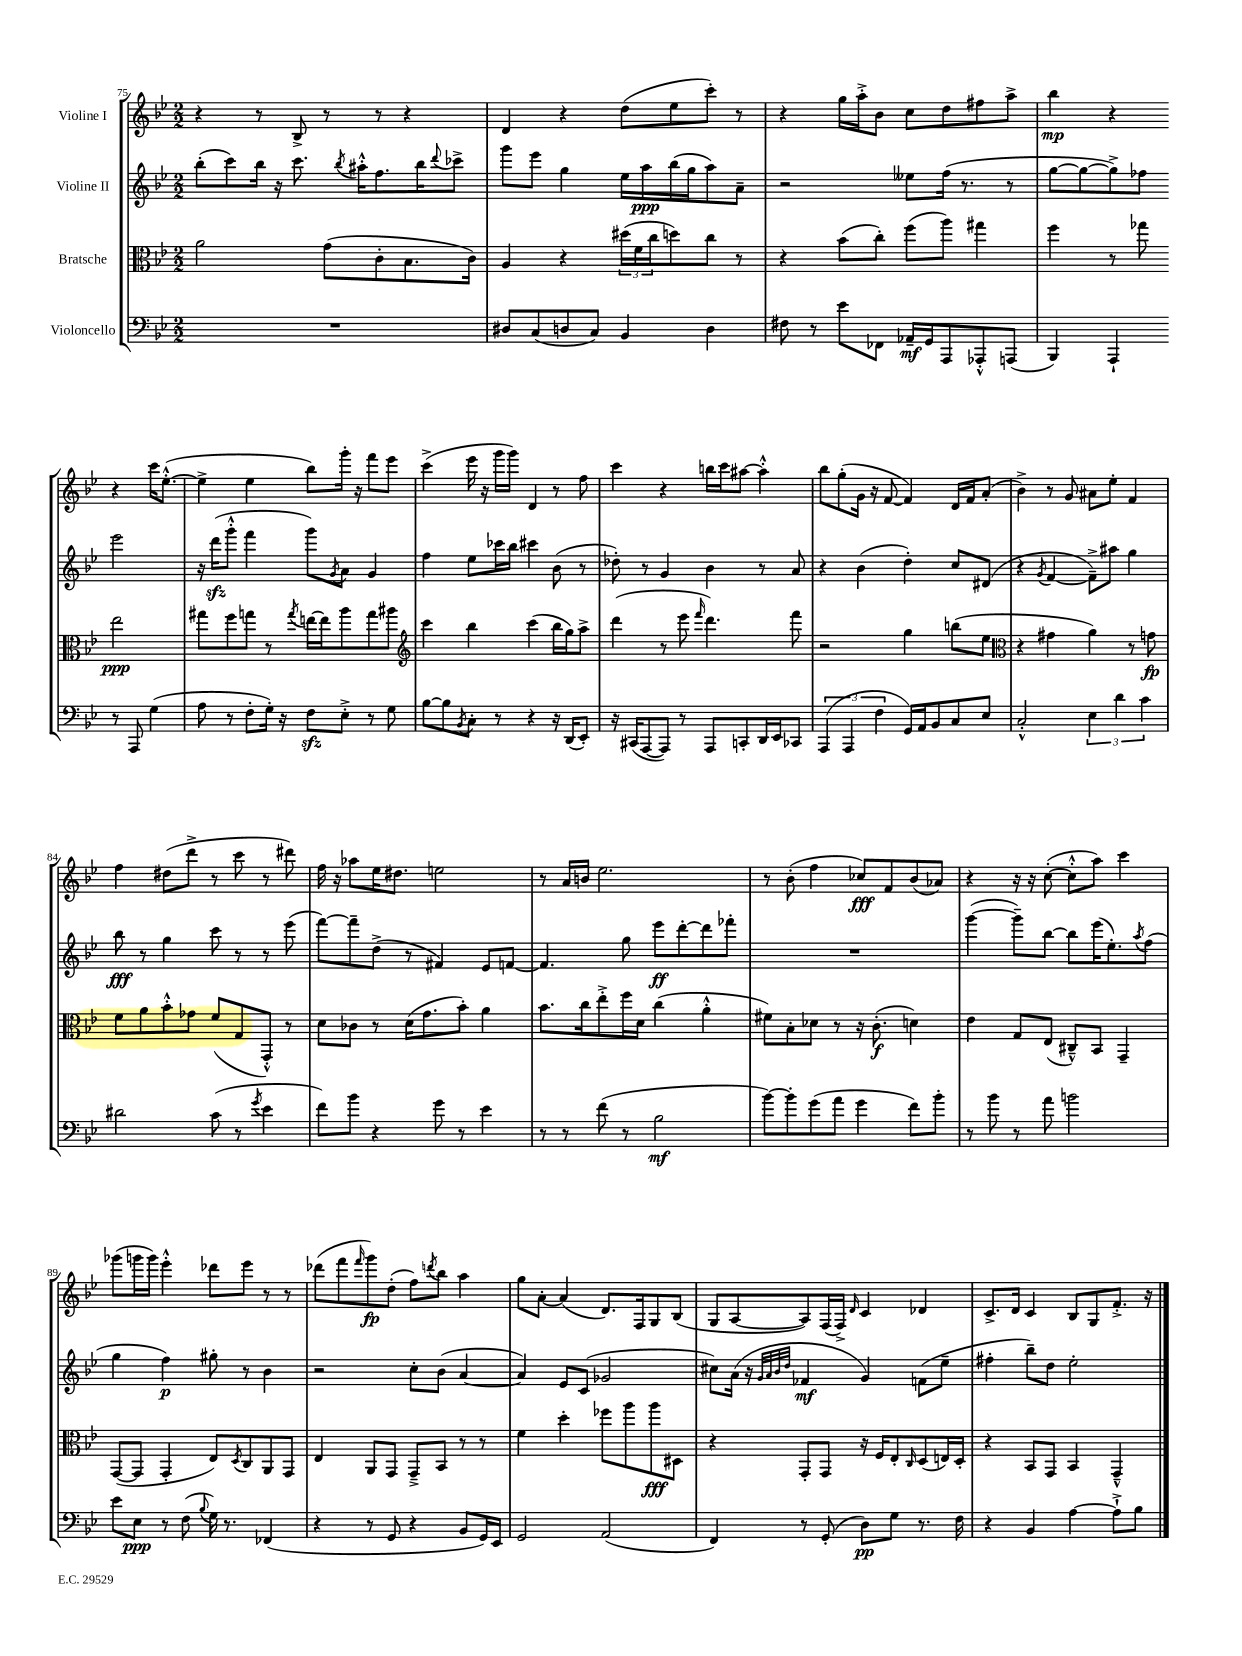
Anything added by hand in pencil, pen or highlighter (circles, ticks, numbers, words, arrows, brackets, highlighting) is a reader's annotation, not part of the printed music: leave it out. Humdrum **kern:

**kern	**dynam	**kern	**dynam	**kern	**dynam	**kern	**dynam
*part4	*part4	*part3	*part3	*part2	*part2	*part1	*part1
*staff4	*staff4	*staff3	*staff3	*staff2	*staff2	*staff1	*staff1
*I"Violoncello	*	*I"Bratsche	*	*I"Violine II	*	*I"Violine I	*
*clefF4	*	*clefC3	*	*clefG2	*	*clefG2	*
*k[b-e-]	*	*k[b-e-]	*	*k[b-e-]	*	*k[b-e-]	*
*M2/2	*	*M2/2	*	*M2/2	*	*M2/2	*
=75	=75	=75	=75	=75	=75	=75	=75
1r	.	2a\	.	(8bb-'\L	.	4r	.
.	.	.	.	8ccc\)	.	.	.
.	.	.	.	16bb-\Jk	.	8r	.
.	.	.	.	16r	.	.	.
.	.	.	.	8.ccc\	.	8B-^/	.
.	.	(8g\L	.	.	.	8r	.
.	.	.	.	8qbb-/	.	.	.
.	.	.	.	16aa#X'^^\KL	.	.	.
.	.	8c'\	.	8.ff\	.	8r	.
.	.	8.B-\	.	.	.	4r	.
.	.	.	.	16bb-\K	.	.	.
.	.	.	.	8qqddd/	.	.	.
.	.	.	.	8ccc-X^\J	.	.	.
.	.	16c\Jk)	.	.	.	.	.
=76	=76	=76	=76	=76	=76	=76	=76
8D#X/L	.	4A/	.	8ggg\L	.	4d/	.
(8C/	.	.	.	8eee-\J	.	.	.
8Dn/	.	4r	.	4gg\	.	4r	.
8C/J)	.	.	.	.	.	.	.
4BB-/	.	(24dd#X\LL	.	16ee-\LL	.	(8dd\L	.
.	.	24f\	.	.	.	.	.
.	.	.	.	16aa\	ppp	.	.
.	.	24cc\J	.	.	.	.	.
.	.	8ddn\)	.	(16bb-\	.	8ee-\	.
.	.	.	.	16gg\J	.	.	.
4D\	.	8cc\J	.	8aa\)	.	8ccc'\J)	.
.	.	8r	.	8a~\J	.	8r	.
=77	=77	=77	=77	=77	=77	=77	=77
8F#X\	.	4r	.	2r	.	4r	.
8r	.	.	.	.	.	.	.
8e-\L	.	(8b-\L	.	.	.	16gg\LL	.
.	.	.	.	.	.	16aa'^\J	.
8FF-X\J	.	8cc'\J)	.	.	.	8b-\J	.
16AA-X~/LL	mf	(8ff\L	.	8ee--X\L	.	8cc\L	.
16GG/J	.	.	.	.	.	.	.
8AAA/	.	8aa\J)	.	(16ff\Jk	.	8dd\	.
.	.	.	.	8.r	.	.	.
8AAA-X'^^/	.	4gg#X\	.	.	.	8ff#X\	.
(8AAAn/J	.	.	.	8r	.	8aa^\J	.
=78	=78	=78	=78	=78	=78	=78	=78
4BBB-/)	.	4ff\	.	[8gg\L	.	4bb-\	mp
.	.	.	.	8gg\_	.	.	.
4AAA`/	.	8r	.	8gg^\])	.	4r	.
.	.	8gg-X\	.	8ff-X\J	.	.	.
8r	.	2ee-\	ppp	2eee-\	.	4r	.
8AAA/	.	.	.	.	.	.	.
(4G\	.	.	.	.	.	16ccc\KL	.
.	.	.	.	.	.	([8.ee-'^^\J	.
!!LO:LB:g=z
=79	=79	=79	=79	=79	=79	=79	=79
8A\	.	8gg#X\L	.	16r	.	4ee-^\]	.
.	.	.	.	(16dddzz\KL	.	.	.
8r	.	8ff\	.	8ggg'^^\J	.	.	.
8F'\L	.	8ggn\J	.	4fff\	.	4ee-\	.
16G'\Jk)	.	8r	.	.	.	.	.
16r	.	.	.	.	.	.	.
.	.	8qgg/	.	.	.	.	.
8Fzz\L	.	[16een\LL	.	8ggg\L)	.	8bb-\L)	.
.	.	16ee\J]	.	.	.	.	.
.	.	.	.	8qg/	.	.	.
8E-'^\J	.	8aa\	.	8a\J	.	16ggg'\Jk	.
.	.	.	.	.	.	16r	.
8r	.	8gg\	.	4g/	.	8fff\L	.
8G\	.	8aa#X\J	.	.	.	8eee-\J	.
=80	=80	=80	=80	=80	=80	=80	=80
*	*	*clefG2	*	*	*	*	*
[8B-\L	.	4ccc\	.	4ff\	.	(4ccc^\	.
8B-\]	.	.	.	.	.	.	.
8qBB-/	.	.	.	.	.	.	.
8C'\J	.	4bb-\	.	8ee-\L	.	16eee-\	.
.	.	.	.	.	.	16r	.
8r	.	.	.	16ccc-X\L	.	16ggg\LL	.
.	.	.	.	16bb-\JJ	.	16ggg\JJ)	.
4r	.	(4ccc\	.	4ccc#X\	.	4d/	.
16r	.	16bb-\LL	.	(8b-\	.	8r	.
(16DD/KL	.	16gg\J)	.	.	.	.	.
8EE-'/J)	.	8aa^\J	.	8r	.	8ff\	.
=81	=81	=81	=81	=81	=81	=81	=81
16r	.	(4ddd\	.	8dd-X'\)	.	4ccc\	.
(16CC#X/KL	.	.	.	.	.	.	.
[8AAA/	.	.	.	8r	.	.	.
8AAA/J])	.	8r	.	4g/	.	4r	.
8r	.	8eee-\	.	.	.	.	.
.	.	16qqfff/	.	.	.	.	.
8AAA/L	.	4.ddd\)	.	4b-\	.	16bbn\LL	.
.	.	.	.	.	.	16ccc\J	.
8CCn'/	.	.	.	.	.	[8aa#X\J	.
16DD/L	.	.	.	8r	.	4aa#'^^\]	.
16EE-/J	.	.	.	.	.	.	.
8CC-X/J	.	8fff\	.	8a/	.	.	.
=82	=82	=82	=82	=82	=82	=82	=82
(6AAA/	.	2r	.	4r	.	8bb-\L	.
.	.	.	.	.	.	(8gg'\	.
6AAA/	.	.	.	.	.	.	.
.	.	.	.	(4b-\	.	16g\Jk	.
.	.	.	.	.	.	16r	.
6F\	.	.	.	.	.	.	.
.	.	.	.	.	.	[8f/	.
16GG/LL)	.	4gg\	.	4dd'\)	.	4f/])	.
16AA/J	.	.	.	.	.	.	.
8BB-/	.	.	.	.	.	.	.
8C/	.	(8bbn\L	.	8cc/L	.	16d/LL	.
.	.	.	.	.	.	16f/J	.
8E-/J	.	8ee-\J	.	(8d#X/J	.	(8a'/J	.
=83	=83	=83	=83	=83	=83	=83	=83
*	*	*clefC3	*	*	*	*	*
2C'^^/	.	4r	.	4r	.	4b-^\)	.
.	.	.	.	8qg/	.	.	.
.	.	4g#X\	.	[4f/	.	8r	.
.	.	.	.	.	.	8g/	.
6E-\	.	4a\)	.	8f~^\L])	.	8a#X\L	.
.	.	.	.	8aa#X\J	.	8ee-'\J	.
6d\	.	.	.	.	.	.	.
.	.	8r	.	4gg\	.	4f/	.
6c\	.	.	.	.	.	.	.
.	.	8gn\	fp	.	.	.	.
!!LO:LB:g=z
=84	=84	=84	=84	=84	=84	=84	=84
2d#X\	.	8f\L	.	8bb-\	fff	4ff\	.
.	.	8a\	.	8r	.	.	.
.	.	8b-'^^\	.	4gg\	.	(8dd#X\L	.
.	.	8g-X\J	.	.	.	8ddd^\J	.
(8c\	.	(8f/L	.	8ccc\	.	8r	.
8r	.	8G/	.	8r	.	8ccc\	.
8qg/	.	.	.	.	.	.	.
4e-\	.	8GG'^^/J)	.	8r	.	8r	.
.	.	8r	.	(8eee-\	.	8ddd#X\)	.
=85	=85	=85	=85	=85	=85	=85	=85
8f\L)	.	8d\L	.	[8fff\L)	.	16ff\	.
.	.	.	.	.	.	16r	.
8b-\J	.	8c-X\J	.	8fff~\]	.	8aa-X\L	.
4r	.	8r	.	(8dd^\J	.	16ee-\K	.
.	.	.	.	.	.	8.dd#X\J	.
.	.	(16d\KL	.	8r	.	.	.
.	.	8.g\	.	.	.	.	.
8g\	.	.	.	4f#X/)	.	2een\	.
8r	.	8b-'\J)	.	.	.	.	.
4e-\	.	4a\	.	8e-/L	.	.	.
.	.	.	.	[8fn/J	.	.	.
=86	=86	=86	=86	=86	=86	=86	=86
8r	.	8.b-\L	.	4.f/]	.	8r	.
8r	.	.	.	.	.	16a/LL	.
.	.	16cc\k	.	.	.	16bn/JJ	.
(8f\	.	8ee-'^\	.	.	.	2.ee-\	.
8r	.	16ff\L	.	8gg\	.	.	.
.	.	16d\JJ	.	.	.	.	.
2B-\	mf	(4cc\	.	8eee-\L	ff	.	.
.	.	.	.	[8ddd'\	.	.	.
.	.	4a'^^\	.	8ddd\]	.	.	.
.	.	.	.	8fff-X'\J	.	.	.
=87	=87	=87	=87	=87	=87	=87	=87
[8b-\L)	.	8f#X\L)	.	1r	.	8r	.
8b-'\]	.	8B-'\	.	.	.	(8b-'\	.
(8g\	.	8d-X\J	.	.	.	4ff\	.
8a\J	.	8r	.	.	.	.	.
4g\	.	16r	.	.	.	8cc-X/L)	fff
.	.	(8.c'\	f	.	.	.	.
.	.	.	.	.	.	8f/	.
8f\L)	.	4dn\)	.	.	.	(8b-/	.
8b-'\J	.	.	.	.	.	8a-X/J)	.
=88	=88	=88	=88	=88	=88	=88	=88
8r	.	4e-\	.	([4ggg\	.	4r	.
8b-\	.	.	.	.	.	.	.
8r	.	8G/L	.	8ggg~\L])	.	16r	.
.	.	.	.	.	.	16r	.
8a\	.	(8E-/J	.	[8bb-\J	.	([8cc'\	.
2bn\	.	8C#X~^^/L)	.	8bb-\L]	.	8cc'^^\L]	.
.	.	8BB-/J	.	(16eee-\K	.	8aa\J)	.
.	.	.	.	8.ee-'\)	.	.	.
.	.	4GG~/	.	.	.	4ccc\	.
.	.	.	.	8qaa/	.	.	.
.	.	.	.	(8ff\J	.	.	.
!!LO:LB:g=z
=89	=89	=89	=89	=89	=89	=89	=89
8e-\L	.	([8GG/L	.	4gg\	.	(8ggg-X\L	.
8E-\J	ppp	8GG/J]	.	.	.	16gggn\L	.
.	.	.	.	.	.	16ggg\JJ)	.
8r	.	4GG'/	.	4ff\)	p	4eee-'^^\	.
(8F\	.	.	.	.	.	.	.
8qqB-/	.	.	.	.	.	.	.
16G\)	.	8E-/L)	.	8gg#X'\	.	8ddd-X\L	.
8.r	.	.	.	.	.	.	.
.	.	8qD/	.	.	.	.	.
.	.	8C/	.	8r	.	8eee-\J	.
(4FF-X/	.	8AA/	.	4b-\	.	8r	.
.	.	8GG/J	.	.	.	8r	.
=90	=90	=90	=90	=90	=90	=90	=90
4r	.	4E-/	.	2r	.	(8ddd-X\L	.
.	.	.	.	.	.	8fff\	.
.	.	.	.	.	.	16qqfff/	.
8r	.	8AA/L	.	.	.	8ggg\)	fp
8GG/	.	8GG/J	.	.	.	(8dd'\J	.
4r	.	8GG~^/L	.	8cc'\L	.	8ff\L)	.
.	.	.	.	.	.	8qdddn/	.
.	.	8BB-/J	.	(8b-\J	.	8bb-\J	.
8BB-/L	.	8r	.	[4a/	.	4aa\	.
16GG/L)	.	8r	.	.	.	.	.
16EE-/JJ	.	.	.	.	.	.	.
=91	=91	=91	=91	=91	=91	=91	=91
2GG/	.	4f\	.	4a/])	.	8gg\L	.
.	.	.	.	.	.	[8a'\J	.
.	.	4dd'\	.	8e-/L	.	(4a/]	.
.	.	.	.	(8c/J	.	.	.
(2AA/	.	8ff-X\L	.	2g-X/	.	8.d/L)	.
.	.	8aa\	.	.	.	.	.
.	.	.	.	.	.	16F/k	.
.	.	8aa\	fff	.	.	8G/	.
.	.	8D#X\J	.	.	.	(8B-/J	.
=92	=92	=92	=92	=92	=92	=92	=92
4FF/)	.	4r	.	8cc#X\L)	.	8G/L	.
.	.	.	.	(16a\Jk	.	[8A/	.
.	.	.	.	16r	.	.	.
.	.	.	.	32qqg/LLL	.	.	.
.	.	.	.	32qqa/	.	.	.
.	.	.	.	32qqb-/	.	.	.
.	.	.	.	32qqdd/JJJ	.	.	.
8r	.	8GG'/L	.	4f-X/	mf	8A/])	.
(8GG'/	.	8GG/J	.	.	.	(16F/L	.
.	.	.	.	.	.	16F^/JJ)	.
.	.	.	.	.	.	16qqd/	.
8D\L)	pp	16r	.	4g/)	.	4c/	.
.	.	16F/KL	.	.	.	.	.
8G\J	.	8E-'/	.	.	.	.	.
.	.	16qqC/	.	.	.	.	.
8.r	.	(8D/	.	(8fn\L	.	4d-X/	.
.	.	16En/L)	.	8ee-~\J	.	.	.
16F\	.	16D'/JJ	.	.	.	.	.
=93	=93	=93	=93	=93	=93	=93	=93
4r	.	4r	.	4ff#X'\	.	8.c^/L	.
.	.	.	.	.	.	16d/Jk	.
4BB-/	.	8BB-/L	.	8bb-~\L)	.	4c/	.
.	.	8GG/J	.	8dd\J	.	.	.
[4A\	.	4BB-/	.	2ee-'\	.	8B-/L	.
.	.	.	.	.	.	8G/	.
8A`^\L]	.	4GG~^^/	.	.	.	8.f'^/J	.
8B-\J	.	.	.	.	.	.	.
.	.	.	.	.	.	16r	.
==	==	==	==	==	==	==	==
*-	*-	*-	*-	*-	*-	*-	*-
